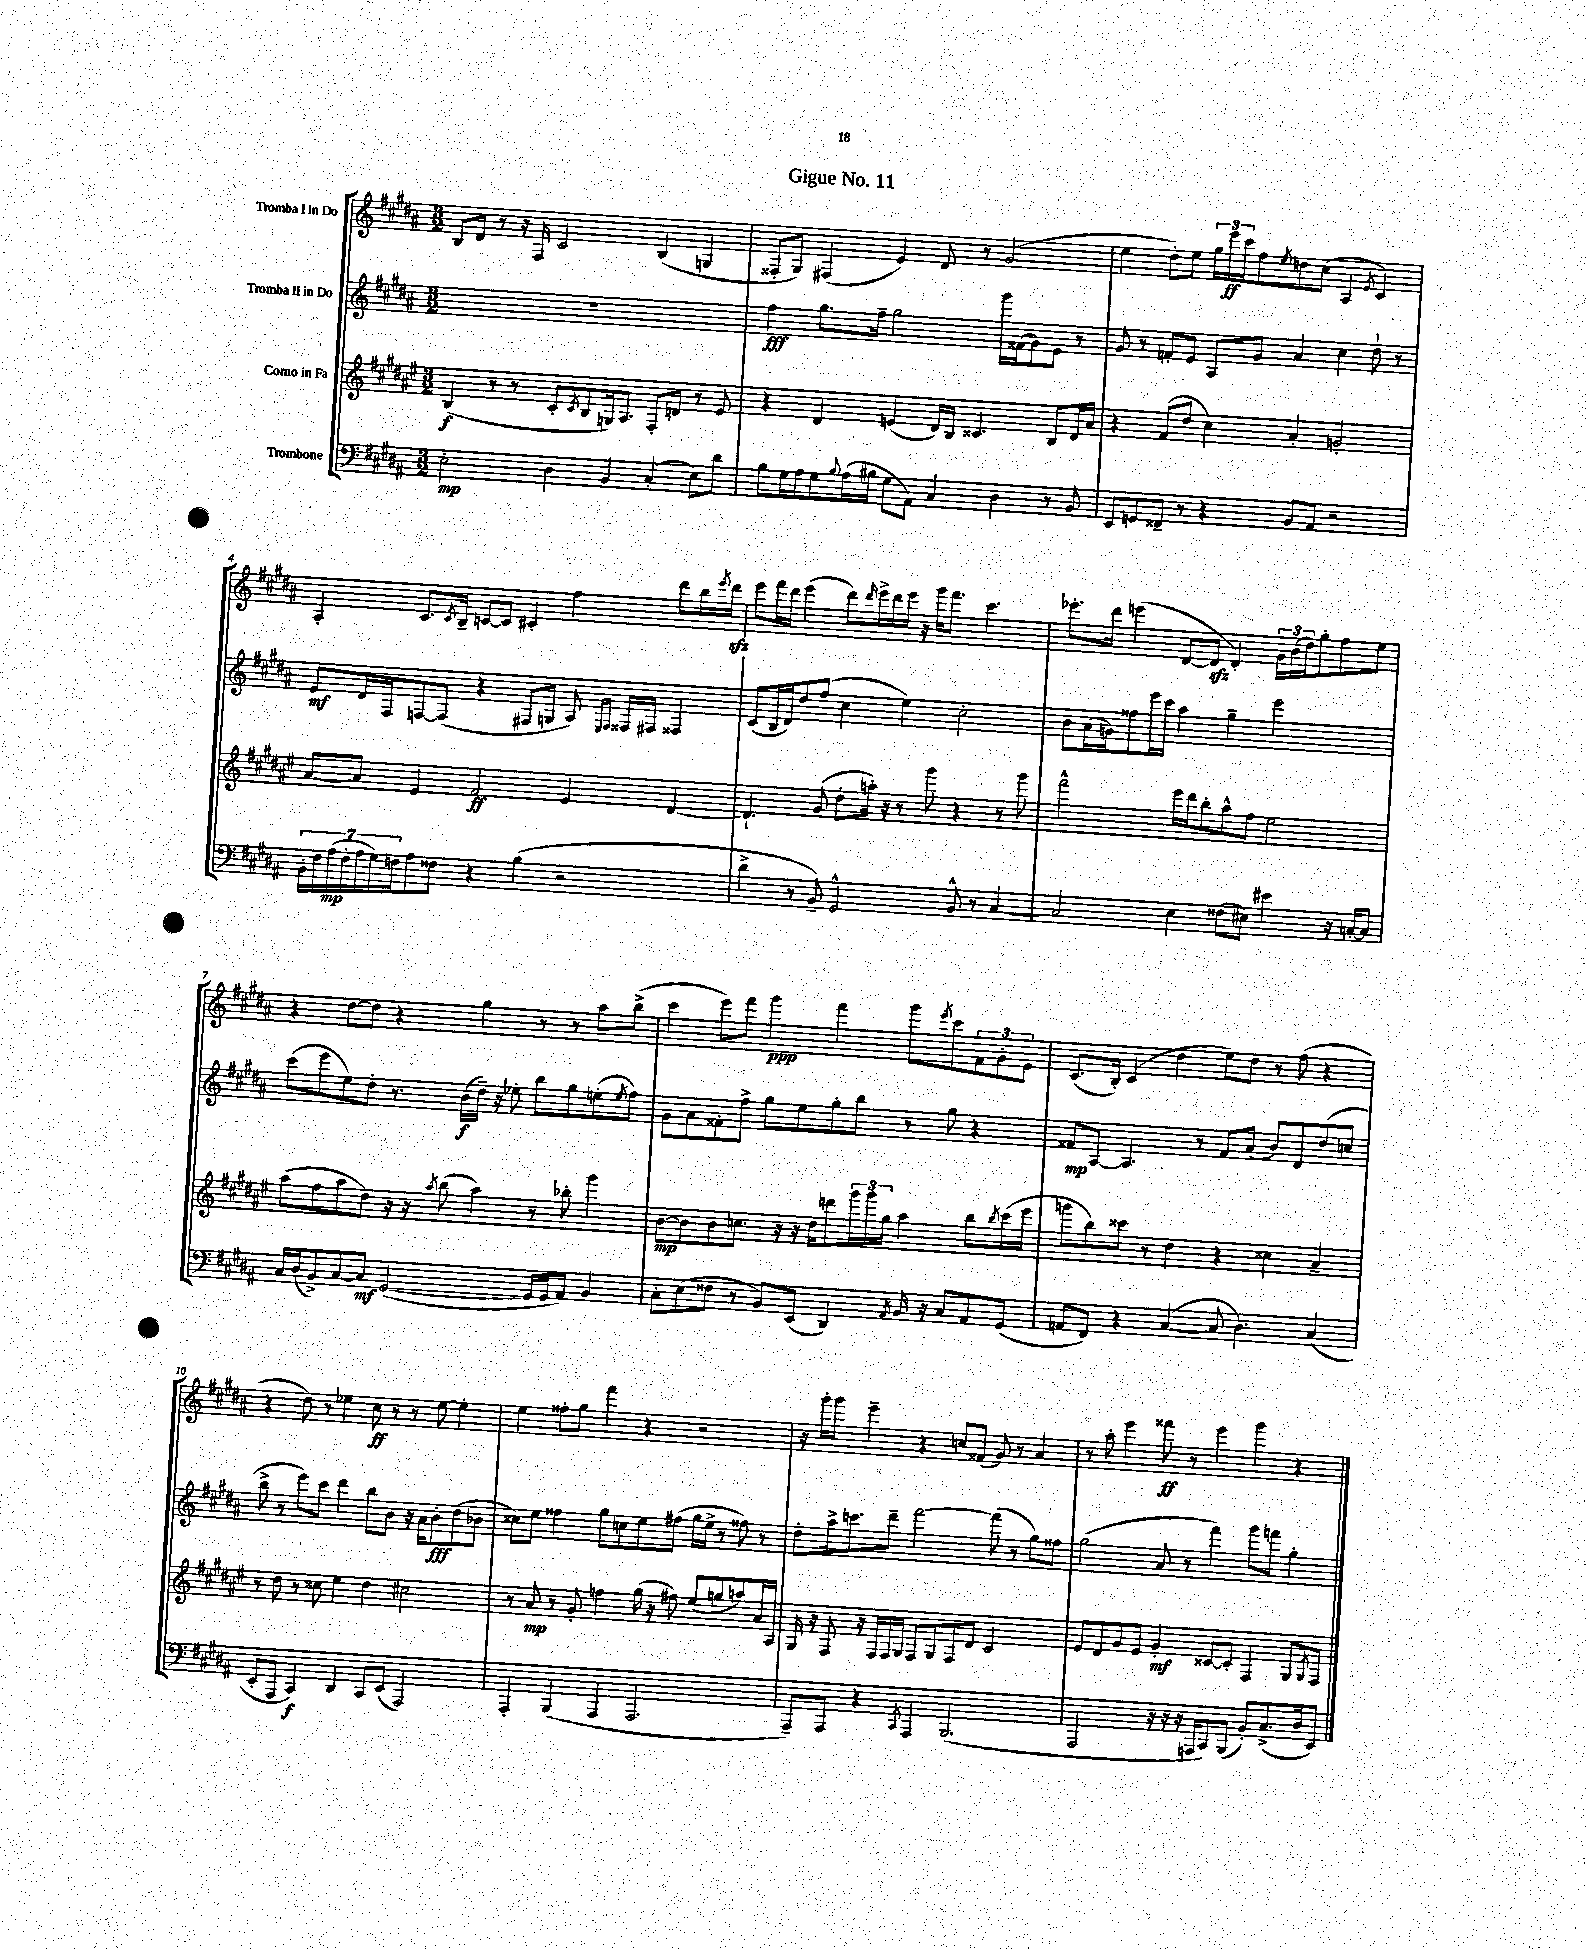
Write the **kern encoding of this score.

**kern	**kern	**kern	**kern
*staff4	*staff3	*staff2	*staff1
*clefF4	*clefG2	*clefG2	*clefG2
*k[f#c#g#d#a#]	*k[f#c#g#d#a#e#]	*k[f#c#g#d#a#]	*k[f#c#g#d#a#]
*M3/2	*M3/2	*M3/2	*M3/2
2E'	(4B	1.r	8B
.	.	.	8d#
.	8r	.	8r
.	8r	.	16r
.	.	.	16F#
4D#	8c#'	.	2c#
.	8qc#	.	.
.	8B	.	.
4BB	16G)	.	.
.	8.A#	.	.
(4C#'	8F#'	.	(4B
.	8d	.	.
8E)	8r	.	4G
8d#	8e#	.	.
=	=	=	=
8B	4r	4ff#	8F##'
16G#	.	.	8G#)
16A#	.	.	.
8G#	4d#	8.gg#	(4F#
8qqB	.	.	.
(16A#	.	.	.
16B#	.	16ff#~	.
8G#	(4e	2gg#	4e)
8AA#)	.	.	.
4C#	16d#)	.	8d#
.	16B	.	.
.	4.c##	.	8r
4D#	.	16ggg#	(2g#
.	.	(16f##	.
.	.	8g#)	.
8r	8B	8e	.
8BB	16d#	8r	.
.	16a#	.	.
=	=	=	=
8EE	4r	8g#	4ee
8GG	.	8r	.
8FF##~	(8f#	8f'	8dd#')
8r	8dd#	8e	8ee
4r	4cc#)	8A#	24gg#
.	.	.	24eee
.	.	.	24ccc#
.	.	8g#	8ff#
.	.	.	8qee
8BB	4a#'	4a#	8dd
8AA#	.	.	(8cc#
2r	2g'	4cc#	4A#
.	.	.	8qe
.	.	8dd#`	4c#)
.	.	8r	.
=	=	=	=
28BB'	[8a#	8e	4A#'
28F#	.	.	.
(28A#	.	.	.
28F#'	.	.	.
.	8a#]	16d#	.
28A#	.	.	.
28G#)	.	.	.
.	.	16F#	.
28F	.	.	.
8A#	4e#	[8F	8.c#
8F##	.	(8F]	.
.	.	.	8qc#
.	.	.	16B~
4r	2f#	4r	[8c
.	.	.	8c]
(4B	.	8F#	4c#'
.	.	8G	.
2r	4e#	8A#)	4ff#
.	.	16qqE	.
.	.	16qqF#	.
.	.	16F##	.
.	.	16F#	.
.	[4d#	4F##	8ddd#
.	.	.	16bb
.	.	.	8qeee
.	.	.	16ddd#
=	=	=	=
4d#^	4.d#`]	(8c#	8eee
.	.	16B	16fff#
.	.	16d#)	16ddd#
8r	.	8dd#	(4eee
8BB~)	(8g#	(8ff#	.
2GG#^^	8dd#'	4cc#	8ddd#)
.	.	.	16qqddd#
.	16aa')	.	16eee^
.	16r	.	16ddd#
.	8r	4ee)	16eee
.	.	.	16r
.	8ggg#	.	16ggg#
.	.	.	8.fff#
8BB^^	4r	2cc#'	.
8r	.	.	4.ccc#
[4C#	8r	.	.
.	8ggg#	.	.
=	=	=	=
2C#]	2fff#^^	8b	8.eee-'
.	.	(16a#	.
.	.	16g)	16ddd#
.	.	8ff##	(4eee
.	.	16eee	.
.	.	16ccc#	.
4E	16eee#	4aa#	[8d#
.	16ddd#	.	.
.	8bb'	.	8d#]
(8F##	8aa#^^	4gg#~	4d#')
8E#)	8ff#	.	.
4e#	2ee#	2eee	24g#
.	.	.	(24b
.	.	.	24dd#)
.	.	.	8gg#'
16r	.	.	8ff#
[16C'	.	.	.
8C]	.	.	8ee
=	=	=	=
16C#	(8aa#	(8ccc#	4r
(16D#	.	.	.
8BB^)	8ff#	8eee	.
[8C#	8aa#	8ee)	[8dd#
8C#]	8dd#)	8dd#'	8dd#]
([2GG#	16r	8.r	4r
.	16r	.	.
.	8qaa#	.	.
.	(8bb	.	.
.	.	(16b	.
.	4aa#)	16dd#~)	4gg#
.	.	16r	.
.	.	8ee-'	.
16GG#]	8r	8bb	8r
16GG#	.	.	.
8AA#)	8bb-'	8gg#	8r
4BB	4ggg#	(8ee'	8aa#
.	.	8qee	.
.	.	8ff#)	(8bb^
=	=	=	=
8C#'	[8b	8g#	4ccc#
(8E	8b]	8a#	.
8F##	8b	8f##'	8eee)
8r	8.cc	8ff#^	8fff#
8BB)	.	8gg#	4ggg#
.	16r	.	.
(8EE	16r	8ee	.
.	16dd#	.	.
4DD#)	8ddd	8gg#'	4fff#
.	24ggg#	8bb	.
.	24ggg#	.	.
.	24gg#	.	.
8qAA#	.	.	.
16BB	4aa#	8r	8ggg#
16r	.	.	.
.	.	.	8qeee
8C#	.	8gg#	8ccc#
8AA#	8bb	4r	12f#
.	.	.	12g#'
.	8qbb	.	.
(8GG#	(16ccc#	.	.
.	.	.	12e
.	16eee#	.	.
=	=	=	=
8AA	8ggg	8f##	(8.c#
8FF#)	8bb)	[8A#	.
.	.	.	16B')
4r	8ccc##	4.A#]	(4c#
.	8r	.	.
([4C#	4dd#	.	4dd#
.	.	8r	.
8C#]	4r	8f##	8ee)
4.D#)	.	(8a#	8dd#
.	4cc##	8b)	8r
.	.	8d#	(8ff#
(4C#	4a#~	(8dd#	4r
.	.	8cc	.
=	=	=	=
8EE'	8r	8bb^	4r
8AAA#	8dd#	8r	.
4CC#)	8r	8eee)	8dd#)
.	8cc##	8ccc#	8r
4DD#	4ee#	4ddd#	4ee-
8CC#	4dd#	8bb	8cc#
(8EE	.	8b	8r
2AAA#)	2cc#	16r	8r
.	.	16a#	.
.	.	8b'	[8ee-
.	.	(8dd#	4ee-']
.	.	8b-	.
=	=	=	=
4AAA#'	8r	8cc##)	4ee
.	8a#	8ee	.
(4BBB	8r	4ff##	8ff##'
.	8g#'	.	8gg#
4AAA#	4ff	8gg#	4fff#
.	.	8cc	.
2.AAA#	(16gg#	8ee	4r
.	16r	.	.
.	8ff#)	(8ff#	.
.	(8ee#	16gg#	2r
.	.	16ee^	.
.	8gg	8r	.
.	8aa)	8ff##)	.
.	16a#	8r	.
.	16A#	.	.
=	=	=	=
8AAA#~)	16G#	8dd#'	16r
.	16r	.	16ggg#'
8AAA#	8F#	16aa#^	8ggg#
.	.	8.ccc	.
4r	16r	.	4eee~
.	16F#	.	.
.	16F#	8ddd#~	.
.	16G#	.	.
8qCC#	.	.	.
4AAA#	8F#	[2fff#	4r
.	8G#	.	.
(2.BBB	8F#	.	8cc
.	8d#	.	(8f##
.	2c#	(8fff#]	8g#)
.	.	8r	8r
.	.	8gg#)	4a#
.	.	8ff##	.
=	=	=	=
2AAA#	8e#	(2gg#	8r
.	8d#	.	8aa#'
.	8g#	.	4eee
.	8e#	.	.
16r	4g#'	8a#	8fff##
16r	.	.	.
16r	.	8r	8r
16AAA	.	.	.
8CC#)	[8c##	4fff#)	4eee
(8BBB	8c##']	.	.
8BB')	4F#	8ggg#	4ggg#
(8.C#^	.	8fff	.
.	8G#	4gg#'	4r
16D#	.	.	.
.	8qG#	.	.
8EE)	8F#	.	.
==	==	==	==
*-	*-	*-	*-
